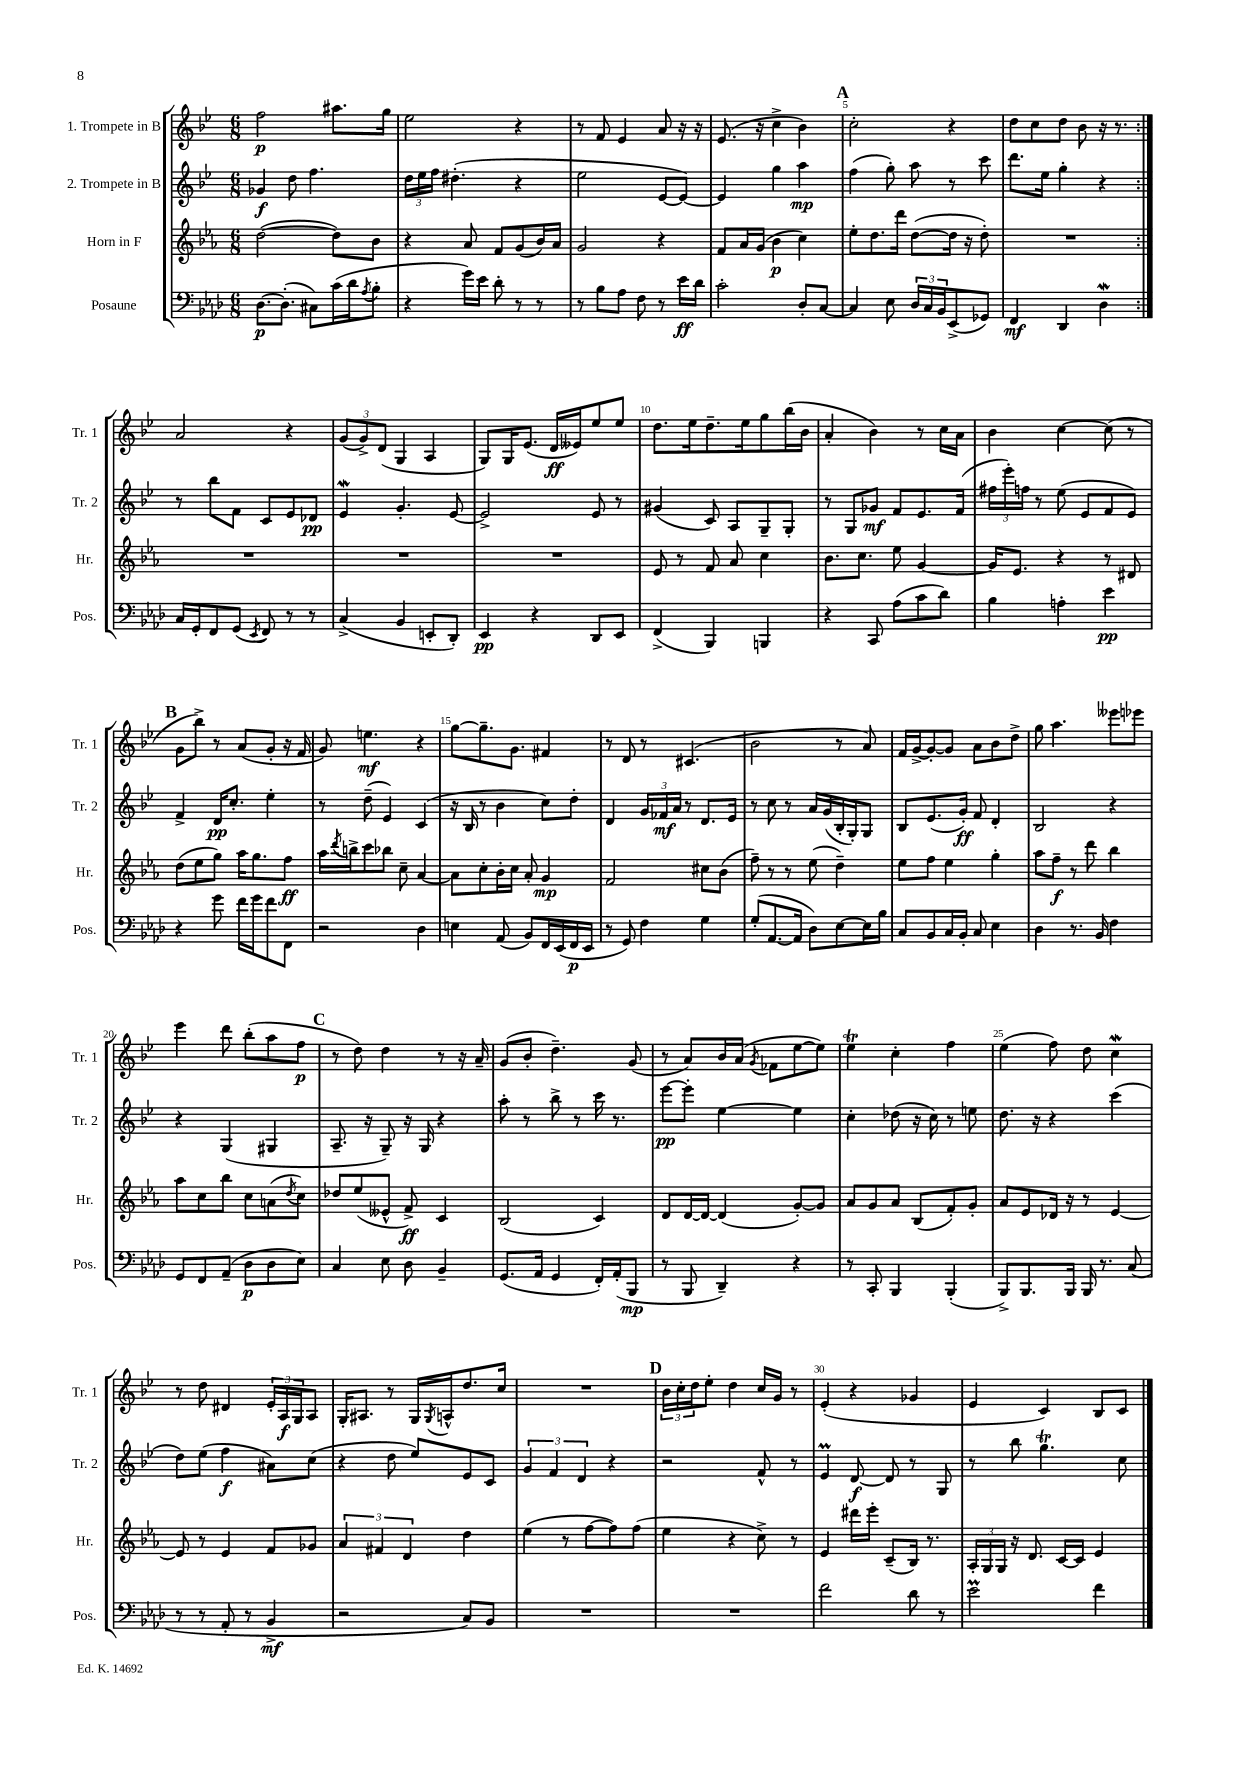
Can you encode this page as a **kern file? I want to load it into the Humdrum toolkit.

**kern	**dynam	**kern	**dynam	**kern	**dynam	**kern	**dynam
*part4	*part4	*part3	*part3	*part2	*part2	*part1	*part1
*staff4	*staff4	*staff3	*staff3	*staff2	*staff2	*staff1	*staff1
*I"Posaune	*	*I"Horn in F	*	*I"2. Trompete in B	*	*I"1. Trompete in B	*
*I'Pos.	*	*I'Hr.	*	*I'Tr. 2	*	*I'Tr. 1	*
*clefF4	*	*clefG2	*	*clefG2	*	*clefG2	*
*k[b-e-a-d-]	*	*k[b-e-a-]	*	*k[b-e-]	*	*k[b-e-]	*
*M6/8	*	*M6/8	*	*M6/8	*	*M6/8	*
=1	=1	=1	=1	=1	=1	=1	=1
[8.D-\L	p	([2dd\	.	4g-X/	f	2ff\	p
(8.D-'\J]	.	.	.	.	.	.	.
.	.	.	.	8dd\	.	.	.
8C#X\L)	.	.	.	4.ff\	.	.	.
(16c\L	.	8dd\L])	.	.	.	8.aa#X\L	.
16d-\J	.	.	.	.	.	.	.
8qA-/	.	.	.	.	.	.	.
8B-'\J	.	8b-\J	.	.	.	.	.
.	.	.	.	.	.	16gg\Jk	.
=2	=2	=2	=2	=2	=2	=2	=2
4r	.	4r	.	24dd\LL	.	2ee-\	.
.	.	.	.	24ee-\	.	.	.
.	.	.	.	24ff\JJ	.	.	.
.	.	.	.	(4.dd#X'\	.	.	.
16g\LL)	.	8a-/	.	.	.	.	.
16e-\JJ	.	.	.	.	.	.	.
8d-'\	.	8f/L	.	.	.	.	.
8r	.	(8g/	.	4r	.	4r	.
8r	.	16b-/L)	.	.	.	.	.
.	.	16a-/JJ	.	.	.	.	.
=3	=3	=3	=3	=3	=3	=3	=3
8r	.	2g/	.	2ee-\	.	8r	.
8B-\L	.	.	.	.	.	8f/	.
8A-\J	.	.	.	.	.	4e-/	.
8F\	.	.	.	.	.	.	.
8r	.	4r	.	[8e-/L	.	8a/	.
16e-\LL	ff	.	.	8e-/J_)	.	16r	.
16d-\JJ	.	.	.	.	.	16r	.
=4	=4	=4	=4	=4	=4	=4	=4
2c'\	.	8f/L	.	4e-/]	.	(8.e-/	.
.	.	16a-/L	.	.	.	.	.
.	.	(16g/JJ	.	.	.	16r	.
.	.	4b-\	p	4gg\	.	4cc^\	.
8D-'/L	.	4cc\)	.	4aa\	mp	4b-\)	.
[8C/J	.	.	.	.	.	.	.
!!LO:REH:place=s1:t=A
=5	=5	=5	=5	=5	=5	=5	=5
4C/]	.	8ee-'\L	.	(4ff\	.	2cc'\	.
.	.	8.dd\	.	.	.	.	.
8E-\	.	.	.	8gg'\)	.	.	.
.	.	16ddd\Jk	.	.	.	.	.
24D-/LL	.	([8dd\L	.	8aa\	.	.	.
24C/	.	.	.	.	.	.	.
24BB-/J	.	.	.	.	.	.	.
(8EE-^/	.	16dd\Jk]	.	8r	.	4r	.
.	.	16r	.	.	.	.	.
8GG-X/J)	.	8dd'\)	.	8ccc\	.	.	.
=6	=6	=6	=6	=6	=6	=6	=6
4FF/	mf	2.r	.	8.ddd\L	.	8dd\L	.
.	.	.	.	.	.	8cc\	.
.	.	.	.	16ee-\Jk	.	.	.
4DD-/	.	.	.	4gg'\	.	8dd\J	.
.	.	.	.	.	.	8b-\	.
4D-w\	.	.	.	4r	.	16r	.
.	.	.	.	.	.	8.r	.
!!LO:LB:g=z
=7:|!	=7:|!	=7:|!	=7:|!	=7:|!	=7:|!	=7:|!	=7:|!
16C/LL	.	2.r	.	8r	.	2a/	.
16GG'/J	.	.	.	.	.	.	.
8FF/	.	.	.	8bb-\L	.	.	.
(8GG/J	.	.	.	8f\J	.	.	.
8qEE-/	.	.	.	.	.	.	.
8FF/)	.	.	.	8c/L	.	.	.
8r	.	.	.	8e-/	.	4r	.
8r	.	.	.	8d-X/J	pp	.	.
=8	=8	=8	=8	=8	=8	=8	=8
(4C^/	.	2.r	.	4e-w/	.	(12g/L	.
.	.	.	.	.	.	12g^/)	.
.	.	.	.	.	.	(12d/J	.
4BB-/	.	.	.	4.g'/	.	4G/	.
8EEn'/L	.	.	.	.	.	4A/	.
8DD-'/J)	.	.	.	[8e-/	.	.	.
=9	=9	=9	=9	=9	=9	=9	=9
4EE-/	pp	2.r	.	2e-^/]	.	8G/L)	.
.	.	.	.	.	.	16G/K	.
.	.	.	.	.	.	(8.e-/J	.
4r	.	.	.	.	.	.	.
.	.	.	.	.	.	16d/LL	ff
.	.	.	.	.	.	16e--X/J)	.
8DD-/L	.	.	.	8e-/	.	8ee-/	.
8EE-/J	.	.	.	8r	.	8ee-/J	.
=10	=10	=10	=10	=10	=10	=10	=10
(4FF^/	.	8e-/	.	(4g#X/	.	8.dd\L	.
.	.	8r	.	.	.	.	.
.	.	.	.	.	.	16ee-\k	.
4BBB-/)	.	8f/	.	8c/)	.	8.dd~\	.
.	.	8a-/	.	8A/L	.	.	.
.	.	.	.	.	.	16ee-\k	.
4BBBn/	.	4cc\	.	8G~/	.	8gg\	.
.	.	.	.	8G'/J	.	(16bb-\L	.
.	.	.	.	.	.	16b-\JJ	.
=11	=11	=11	=11	=11	=11	=11	=11
4r	.	8.b-\L	.	8r	.	4a'/	.
.	.	.	.	8G/L	.	.	.
.	.	8.cc\J	.	.	.	.	.
8CC/	.	.	.	8g-X/J	mf	4b-\)	.
(8A-\L	.	8ee-\	.	8f/L	.	.	.
8c\	.	[4g/	.	8.e-/	.	8r	.
8d-\J)	.	.	.	.	.	16cc\LL	.
.	.	.	.	(16f/Jk	.	16a\JJ	.
=12	=12	=12	=12	=12	=12	=12	=12
4B-\	.	16g/KL]	.	24ff#X\LL	.	4b-\	.
.	.	.	.	24eee-'\)	.	.	.
.	.	8.e-/J	.	.	.	.	.
.	.	.	.	24ffn\JJ	.	.	.
.	.	.	.	8r	.	.	.
4An'\	.	4r	.	(8ee-\	.	[4cc\	.
.	.	.	.	8e-/L	.	.	.
4e-\	pp	8r	.	8f/	.	(8cc\]	.
.	.	8d#X/	.	8e-/J)	.	8r	.
!!LO:LB:g=z
!!LO:REH:place=s1:t=B
=13	=13	=13	=13	=13	=13	=13	=13
4r	.	(8dd\L	.	4f^/	.	8g\L	.
.	.	8ee-\	.	.	.	8bb-^\J)	.
8g\	.	8gg\J)	.	16d/KL	pp	8r	.
.	.	.	.	8.cc'/J	.	.	.
16f\LL	.	16aa-\KL	.	.	.	(8a/L	.
16g\J	.	8.gg\	.	.	.	.	.
8f\	.	.	.	4ee-'\	.	8g'/J	.
8FF\J	.	8ff\J	ff	.	.	16r	.
.	.	.	.	.	.	16f/	.
=14	=14	=14	=14	=14	=14	=14	=14
2r	.	16aa-\LL	.	8r	.	8g/)	.
.	.	8qddd/	.	.	.	.	.
.	.	16bbn^\J	.	.	.	.	.
.	.	8ccc\	.	(8dd~\	.	4.een\	mf
.	.	8bb-X\J	.	4e-/)	.	.	.
.	.	8cc~\	.	.	.	.	.
4D-\	.	[4a-/	.	(4c/	.	4r	.
=15	=15	=15	=15	=15	=15	=15	=15
4En\	.	8a-\L]	.	16r	.	[8gg\L	.
.	.	.	.	16B-/	.	.	.
.	.	8cc'\	.	8r	.	8.gg~\]	.
(8AA-/	.	16b-'\L	.	4b-\	.	.	.
.	.	16cc\JJ	.	.	.	8.g\J	.
8BB-/L)	.	8a-'/	.	.	.	.	.
16FF/L	.	4g/	mp	8cc\L)	.	4f#X/	.
(16EE-/	.	.	.	.	.	.	.
16FF/	p	.	.	8dd'\J	.	.	.
16EE-/JJ	.	.	.	.	.	.	.
=16	=16	=16	=16	=16	=16	=16	=16
8r	.	2f/	.	4d/	.	8r	.
8GG/)	.	.	.	.	.	8d/	.
4F\	.	.	.	24g/LL	.	8r	.
.	.	.	.	24f-X/	mf	.	.
.	.	.	.	24a/JJ	.	.	.
.	.	.	.	8r	.	(4.c#X/	.
4G\	.	8cc#X\L	.	8.d/L	.	.	.
.	.	(8b-\J	.	.	.	.	.
.	.	.	.	16e-/Jk	.	.	.
=17	=17	=17	=17	=17	=17	=17	=17
(8G'/L	.	8ff~\)	.	8r	.	2b-\	.
[8.AA-/	.	8r	.	8cc\	.	.	.
.	.	8r	.	8r	.	.	.
16AA-/Jk]	.	.	.	.	.	.	.
8D-\L)	.	(8ee-\	.	16a/LL	.	.	.
.	.	.	.	(16g/	.	.	.
[8E-\	.	4dd~\)	.	16B-'/	.	8r	.
.	.	.	.	16G'/J)	.	.	.
16E-\L]	.	.	.	8G/J	.	8a/)	.
16B-\JJ	.	.	.	.	.	.	.
=18	=18	=18	=18	=18	=18	=18	=18
8C/L	.	8ee-\L	.	8B-/L	.	16f/LL	.
.	.	.	.	.	.	[16g^/J	.
8BB-/	.	8ff\J	.	(8.e-/	.	8g'/_	.
16C/L	.	4ee-\	.	.	.	8g/J]	.
16BB-'/JJ	.	.	.	16g'/Jk)	ff	.	.
8C/	.	.	.	8f/	.	8a\L	.
4E-\	.	4gg'\	.	4d'/	.	8b-\	.
.	.	.	.	.	.	8dd^\J	.
=19	=19	=19	=19	=19	=19	=19	=19
4D-\	.	8aa-\L	.	2B-/	.	8gg\	.
.	.	8ff~\J	f	.	.	4.aa\	.
8.r	.	8r	.	.	.	.	.
.	.	8ddd\	.	.	.	.	.
16BB-/	.	.	.	.	.	.	.
4F\	.	4bb-\	.	4r	.	8eee--X\L	.
.	.	.	.	.	.	8eee-X\J	.
!!LO:LB:g=z
=20	=20	=20	=20	=20	=20	=20	=20
8GG/L	.	8aa-\L	.	4r	.	4eee-\	.
8FF/	.	8cc\	.	.	.	.	.
(8AA-~/J	.	8bb-\J	.	(4G/	.	8ddd\	.
8D-\L	p	8cc\L	.	.	.	(8bb-'\L	.
8D-\	.	(8an\	.	4G#X/	.	8aa\	.
.	.	8qdd/	.	.	.	.	.
8E-\J)	.	8cc\J)	.	.	.	8ff\J	p
!!LO:REH:place=s1:t=C
=21	=21	=21	=21	=21	=21	=21	=21
4C/	.	8dd-X/L	.	8.A~/	.	8r	.
.	.	(8ee-/	.	.	.	8dd\)	.
.	.	.	.	16r	.	.	.
8E-\	.	8e--X^^/J	.	8G~/)	.	4dd\	.
8D-\	.	8f^/)	ff	16r	.	.	.
.	.	.	.	16G/	.	.	.
4BB-~/	.	4c/	.	4r	.	8r	.
.	.	.	.	.	.	16r	.
.	.	.	.	.	.	16a~/	.
=22	=22	=22	=22	=22	=22	=22	=22
(8.GG/L	.	(2B-/	.	8aa'\	.	(8g/L	.
.	.	.	.	8r	.	8b-'/J	.
16AA-/Jk	.	.	.	.	.	.	.
4GG/	.	.	.	8bb-^\	.	4.dd~\)	.
.	.	.	.	8r	.	.	.
16FF'/LL)	.	4c/)	.	16ccc\	.	.	.
(16AA-'/J	.	.	.	8.r	.	.	.
8BBB-/J	mp	.	.	.	.	(8g/	.
=23	=23	=23	=23	=23	=23	=23	=23
8r	.	8d/L	.	[8eee-\L	pp	8r	.
8BBB-/	.	[16d/L	.	8eee-'\J]	.	8a/L)	.
.	.	16d/JJ_	.	.	.	.	.
4DD-~/)	.	(4d/]	.	[4ee-\	.	16b-/L	.
.	.	.	.	.	.	(16a/JJ	.
.	.	.	.	.	.	8qg/	.
.	.	.	.	.	.	8f-X\L	.
4r	.	[8g'/L)	.	4ee-\]	.	[8ee-\	.
.	.	8g/J]	.	.	.	8ee-\J])	.
=24	=24	=24	=24	=24	=24	=24	=24
8r	.	8a-/L	.	4cc'\	.	4ee-T\	.
8CC'/	.	8g/	.	.	.	.	.
4BBB-/	.	8a-/J	.	(8dd-X\	.	4cc'\	.
.	.	(8B-/L	.	16r	.	.	.
.	.	.	.	16cc\)	.	.	.
(4BBB-'/	.	8f'/)	.	8r	.	4ff\	.
.	.	8g'/J	.	8een\	.	.	.
=25	=25	=25	=25	=25	=25	=25	=25
8BBB-^/L)	.	8a-/L	.	8.dd\	.	(4ee-\	.
8.BBB-/	.	8e-/	.	.	.	.	.
.	.	.	.	16r	.	.	.
.	.	16d-X/Jk	.	4r	.	8ff\)	.
16BBB-/Jk	.	16r	.	.	.	.	.
16BBB-/	.	8r	.	.	.	8dd\	.
8.r	.	.	.	.	.	.	.
.	.	[4e-/	.	(4ccc\	.	4ccW\	.
(8C/	.	.	.	.	.	.	.
!!LO:LB:g=z
=26	=26	=26	=26	=26	=26	=26	=26
8r	.	8e-/]	.	8dd\L)	.	8r	.
8r	.	8r	.	(8ee-\J	.	8dd\	.
8AA-'/	.	4e-/	.	4ff\	f	4d#X/	.
8r	.	.	.	.	.	.	.
4BB-^/	mf	8f/L	.	8a#X\L)	.	24e-'/LL	.
.	.	.	.	.	.	24A/	f
.	.	.	.	.	.	24G/J	.
.	.	8g-X/J	.	(8cc\J	.	8A/J	.
=27	=27	=27	=27	=27	=27	=27	=27
2r	.	6a-/	.	4r	.	16G'/KL	.
.	.	.	.	.	.	8.A#X/J	.
.	.	6f#X/	.	.	.	.	.
.	.	.	.	8dd\	.	8r	.
.	.	6d/	.	.	.	.	.
.	.	.	.	8ee-/L)	.	16G/LL	.
.	.	.	.	.	.	8qG/	.
.	.	.	.	.	.	16An^^/J	.
8C/L)	.	4dd\	.	8e-/	.	8.dd/	.
8BB-/J	.	.	.	8c/J	.	.	.
.	.	.	.	.	.	16cc/Jk	.
=28	=28	=28	=28	=28	=28	=28	=28
2.r	.	(4ee-\	.	6g/	.	2.r	.
.	.	.	.	6f/	.	.	.
.	.	8r	.	.	.	.	.
.	.	.	.	6d/	.	.	.
.	.	[8ff\L	.	.	.	.	.
.	.	8ff\])	.	4r	.	.	.
.	.	(8ff\J	.	.	.	.	.
!!LO:REH:place=s1:t=D
=29	=29	=29	=29	=29	=29	=29	=29
2.r	.	4ee-\	.	2r	.	24b-\LL	.
.	.	.	.	.	.	24cc'\	.
.	.	.	.	.	.	24dd\J	.
.	.	.	.	.	.	8ee-'\J	.
.	.	4r	.	.	.	4dd\	.
.	.	8cc^\)	.	8f^^/	.	16cc/LL	.
.	.	.	.	.	.	16g/JJ	.
.	.	8r	.	8r	.	8r	.
=30	=30	=30	=30	=30	=30	=30	=30
2f\	.	4e-/	.	4e-M/	.	(4e-'/	.
.	.	16ddd#X\LL	.	[8d/	f	4r	.
.	.	16eee-'\JJ	.	.	.	.	.
.	.	(8c~/L	.	8d/]	.	.	.
8d-\	.	16B-/Jk)	.	8r	.	4g-X/	.
.	.	8.r	.	.	.	.	.
8r	.	.	.	8G/	.	.	.
=31	=31	=31	=31	=31	=31	=31	=31
2e-M\	.	24A-'/LL	.	8r	.	4e-/	.
.	.	24G/	.	.	.	.	.
.	.	24G/JJ	.	.	.	.	.
.	.	16r	.	8bb-\	.	.	.
.	.	8.d/	.	.	.	.	.
.	.	.	.	4.ggT\	.	4c/)	.
.	.	[16c/LL	.	.	.	.	.
.	.	16c/JJ]	.	.	.	.	.
4f\	.	4e-/	.	.	.	8B-/L	.
.	.	.	.	8cc\	.	8c/J	.
==	==	==	==	==	==	==	==
*-	*-	*-	*-	*-	*-	*-	*-
